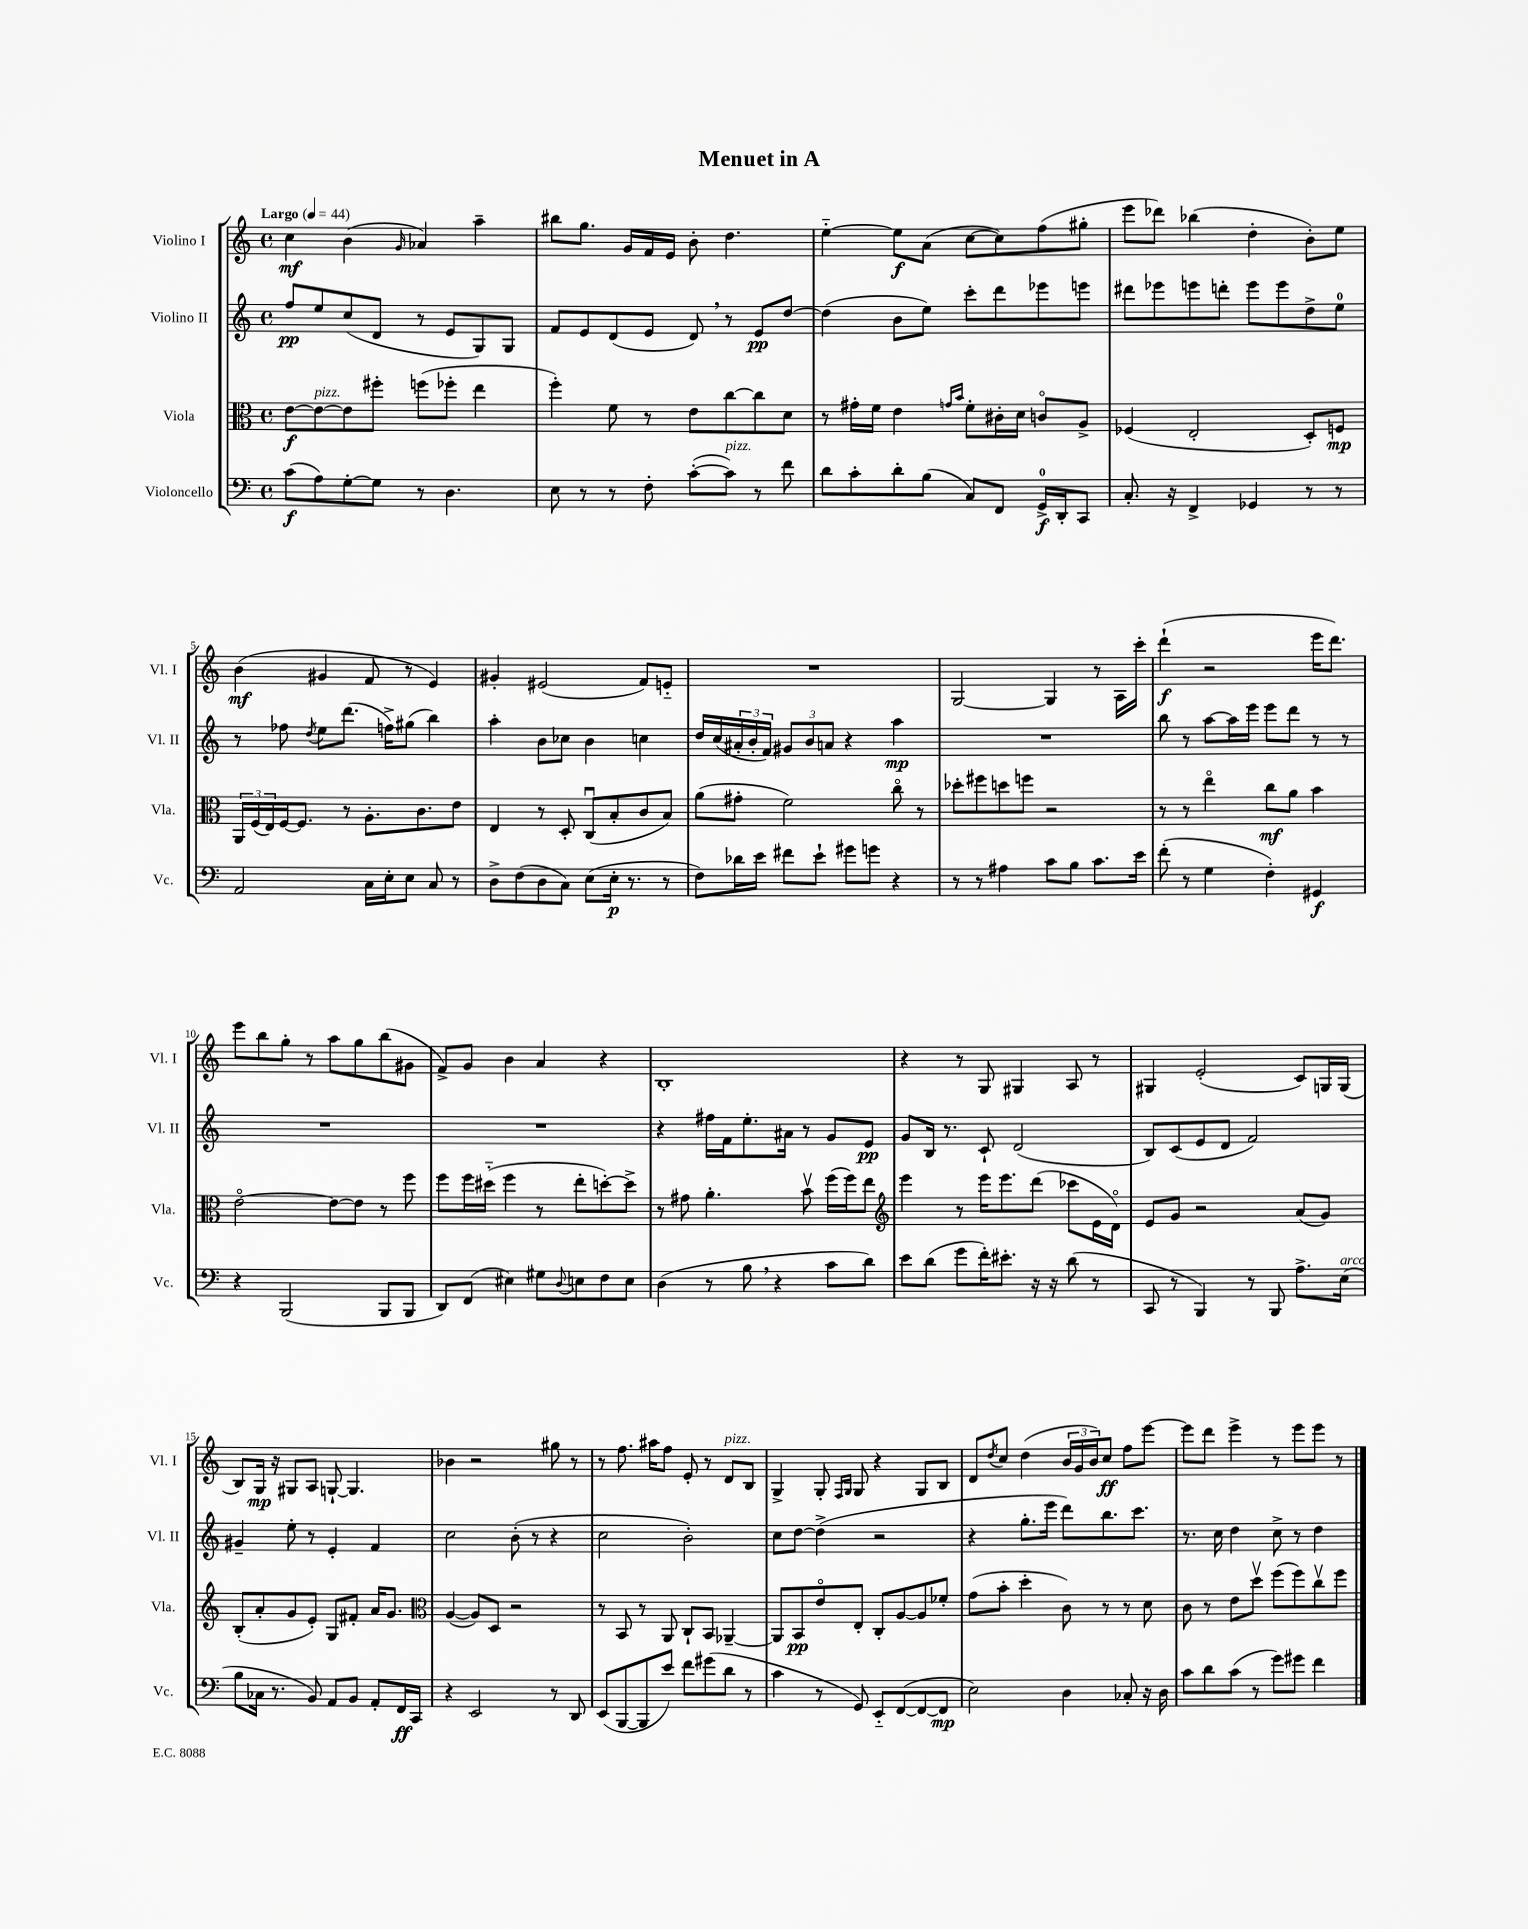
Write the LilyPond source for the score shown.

\header { title = "Menuet in A" }
<<
\new StaffGroup <<
\new Staff = "s0" \with { instrumentName = "Violino I" shortInstrumentName = "Vl. I" } {
    \clef treble \key c \major \defaultTimeSignature \time 4/4 \tempo "Largo" 4 = 44
    c''4\mf b'4( \grace { g'16 } aes'4) a''4-- |
    bis''8 g''8. g'16 f'16 e'16 b'8-. d''4. |
    e''4~-_ e''8\f a'8( c''8~ c''8) f''8( gis''8-. |
    e'''8 des'''8) bes''4( d''4-. b'8-.) e''8 |
    b'4\mf( gis'4 f'8 r8 e'4) |
    gis'4-. eis'2( f'8) e'8-_ |
    R1 |
    g2~ g4 r8 a16 c'''16-. |
    d'''4-!\f( r2 e'''16 d'''8.) |
    e'''8 b''8 g''8-. r8 a''8 g''8 b''8( gis'8 |
    f'8->) g'8 b'4 a'4 r4 |
    b1-. |
    r4 r8 g8 gis4 a8 r8 |
    gis4 e'2-.( c'8) g16 g16( |
    b8) g16\mp r16 gis8 a8 g8~-! g4. |
    bes'4 r2 gis''8 r8 |
    r8 f''8. ais''16 f''8 e'8-. r8 d'8^\markup { \italic "pizz." } b8 |
    g4-> g8-. \grace { f16 g16 } g8 r4 g8 b8 |
    d'8 \acciaccatura { d''8 } c''8 d''4( \tuplet 3/2 { b'16 g'16 b'16) } c''8\ff f''8 e'''8~ |
    e'''8 d'''8 e'''4-> r8 e'''8 e'''8 r8 \bar "|." |
}
\new Staff = "s1" \with { instrumentName = "Violino II" shortInstrumentName = "Vl. II" } {
    \clef treble \key c \major \defaultTimeSignature \time 4/4
    f''8\pp e''8 c''8( d'8 r8 e'8 g8) g8 |
    f'8 e'8 d'8( e'8 d'8) \breathe r8 e'8\pp d''8~ |
    d''4( b'8 e''8) c'''8-. d'''8 ees'''8 e'''8 |
    dis'''8 ees'''8 e'''8 d'''8-. e'''8 e'''8 d''8-> e''8-0 |
    r8 fes''8 \acciaccatura { d''8 } e''8 d'''8.( f''16->) gis''8( b''4) |
    a''4-. b'8 ces''8 b'4 c''4 |
    d''16 c''16( \tuplet 3/2 { ais'16-. b'16-. f'16) } \tuplet 3/2 { gis'8 b'8 a'8 } r4 a''4\mp |
    R1 |
    b''8 r8 a''8~ a''16 e'''16 e'''8 d'''8 r8 r8 |
    R1 |
    R1 |
    r4 fis''16 f'16 e''8.-. ais'16 r8 g'8 e'8\pp |
    g'8 b16 r8. c'8-! d'2( |
    b8) c'8( e'8 d'8 f'2) |
    gis'4-- e''8-. r8 e'4-. f'4 |
    c''2 b'8-.( r8 r4 |
    c''2 b'2-.) |
    c''8 d''8~ d''4->( r2 |
    r4 g''8.-. e'''16 d'''8) b''8. c'''8. |
    r8. c''16 d''4 c''8-> r8 d''4 \bar "|." |
}
\new Staff = "s2" \with { instrumentName = "Viola" shortInstrumentName = "Vla." } {
    \clef alto \key c \major \defaultTimeSignature \time 4/4
    e'8~\f e'8~^\markup { \italic "pizz." } e'8 fis''8-. f''8( fes''8-. e''4 |
    f''4-.) f'8 r8 e'8 c''8~ c''8 d'8 |
    r8 gis'16-. f'16 e'4 \grace { g'16 b'16 } f'8-. cis'16-. d'16 c'8\flageolet a8-> |
    fes4( e2-. d8-.) f8\mp |
    \tuplet 3/2 { a,16 f16( e16) } f16~ f8. r8 a8.-. c'8. e'8 |
    e4 r8 d8-. c8\downbow( b8-. c'8 b8) |
    a'8( gis'8-. f'2) c''8\flageolet r8 |
    des''8-. fis''8 d''8 f''8 r2 |
    r8 r8 e''4\flageolet c''8\mf a'8 b'4 |
    e'2~\flageolet e'8~ e'8 r8 f''8 |
    f''8 f''16 dis''16-_( f''4 r8 e''8-. d''8~-.) d''8-> |
    r8 gis'8 a'4.-. b'8\upbow f''16( f''16) e''8 |
    \clef treble e'''4 r8 e'''16 e'''8. d'''8( ces'''8 e'16 d'16\flageolet) |
    e'8 g'8 r2 a'8( g'8) |
    b8-.( a'8-. g'8 e'8-.) g8 fis'8-. a'16 g'8. |
    \clef alto a4~( a8) d8 r2 |
    r8 b,8 r8 a,8 c8-! b,8 aes,4~-- |
    aes,8 b,8\pp e'8\flageolet e8-. c8-. a8~ a8 fes'8-. |
    g'8( b'8-. d''4-. c'8) r8 r8 d'8 |
    c'8 r8 e'8 d''8\upbow f''8( f''8) c''8\upbow f''8 \bar "|." |
}
\new Staff = "s3" \with { instrumentName = "Violoncello" shortInstrumentName = "Vc." } {
    \clef bass \key c \major \defaultTimeSignature \time 4/4
    c'8\f( a8) g8~-. g8 r8 d4. |
    e8 r8 r8 f8-. c'8~-.( c'8^\markup { \italic "pizz." }) r8 f'8 |
    d'8 c'8-. d'8-. b8( c8) f,8 g,16-0->\f d,16-. c,8 |
    c8.-. r16 f,4-> ges,4 r8 r8 |
    a,2 c16 e16-. e8 c8 r8 |
    d8-> f8( d8 c8) e8( e16-.\p r8. r8 |
    f8) des'16 e'16 fis'8 e'8-! gis'8 g'8 r4 |
    r8 r8 ais4 c'8 b8 c'8. e'16 |
    f'8-.( r8 g4 f4-.) gis,4\f |
    r4 b,,2( b,,8 b,,8 |
    d,8) f,8( eis4) gis8 \appoggiatura { d8 } e8 f8 e8 |
    d4( r8 b8 \breathe r4 c'8 d'8) |
    e'8 d'8( g'8 f'16-.) eis'8.-. r16 r16 d'8( r8 |
    c,8 r8 b,,4) r8 b,,8 a8.-> e16^\markup { \italic "arco" }( |
    b8 ces16 r8. b,8) a,8 b,8 a,8-. f,16\ff c,16 |
    r4 e,2 r8 d,8 |
    e,8( b,,8~ b,,8 e'8) f'8 gis'8( d'8 r8 |
    c'4 r8 g,8) e,8-_ f,8~( f,8~ f,8\mp |
    e2) d4 ces8-. r16 d16 |
    c'8 d'8 c'8( r8 g'8) gis'8 f'4 \bar "|." |
}
>>
>>
